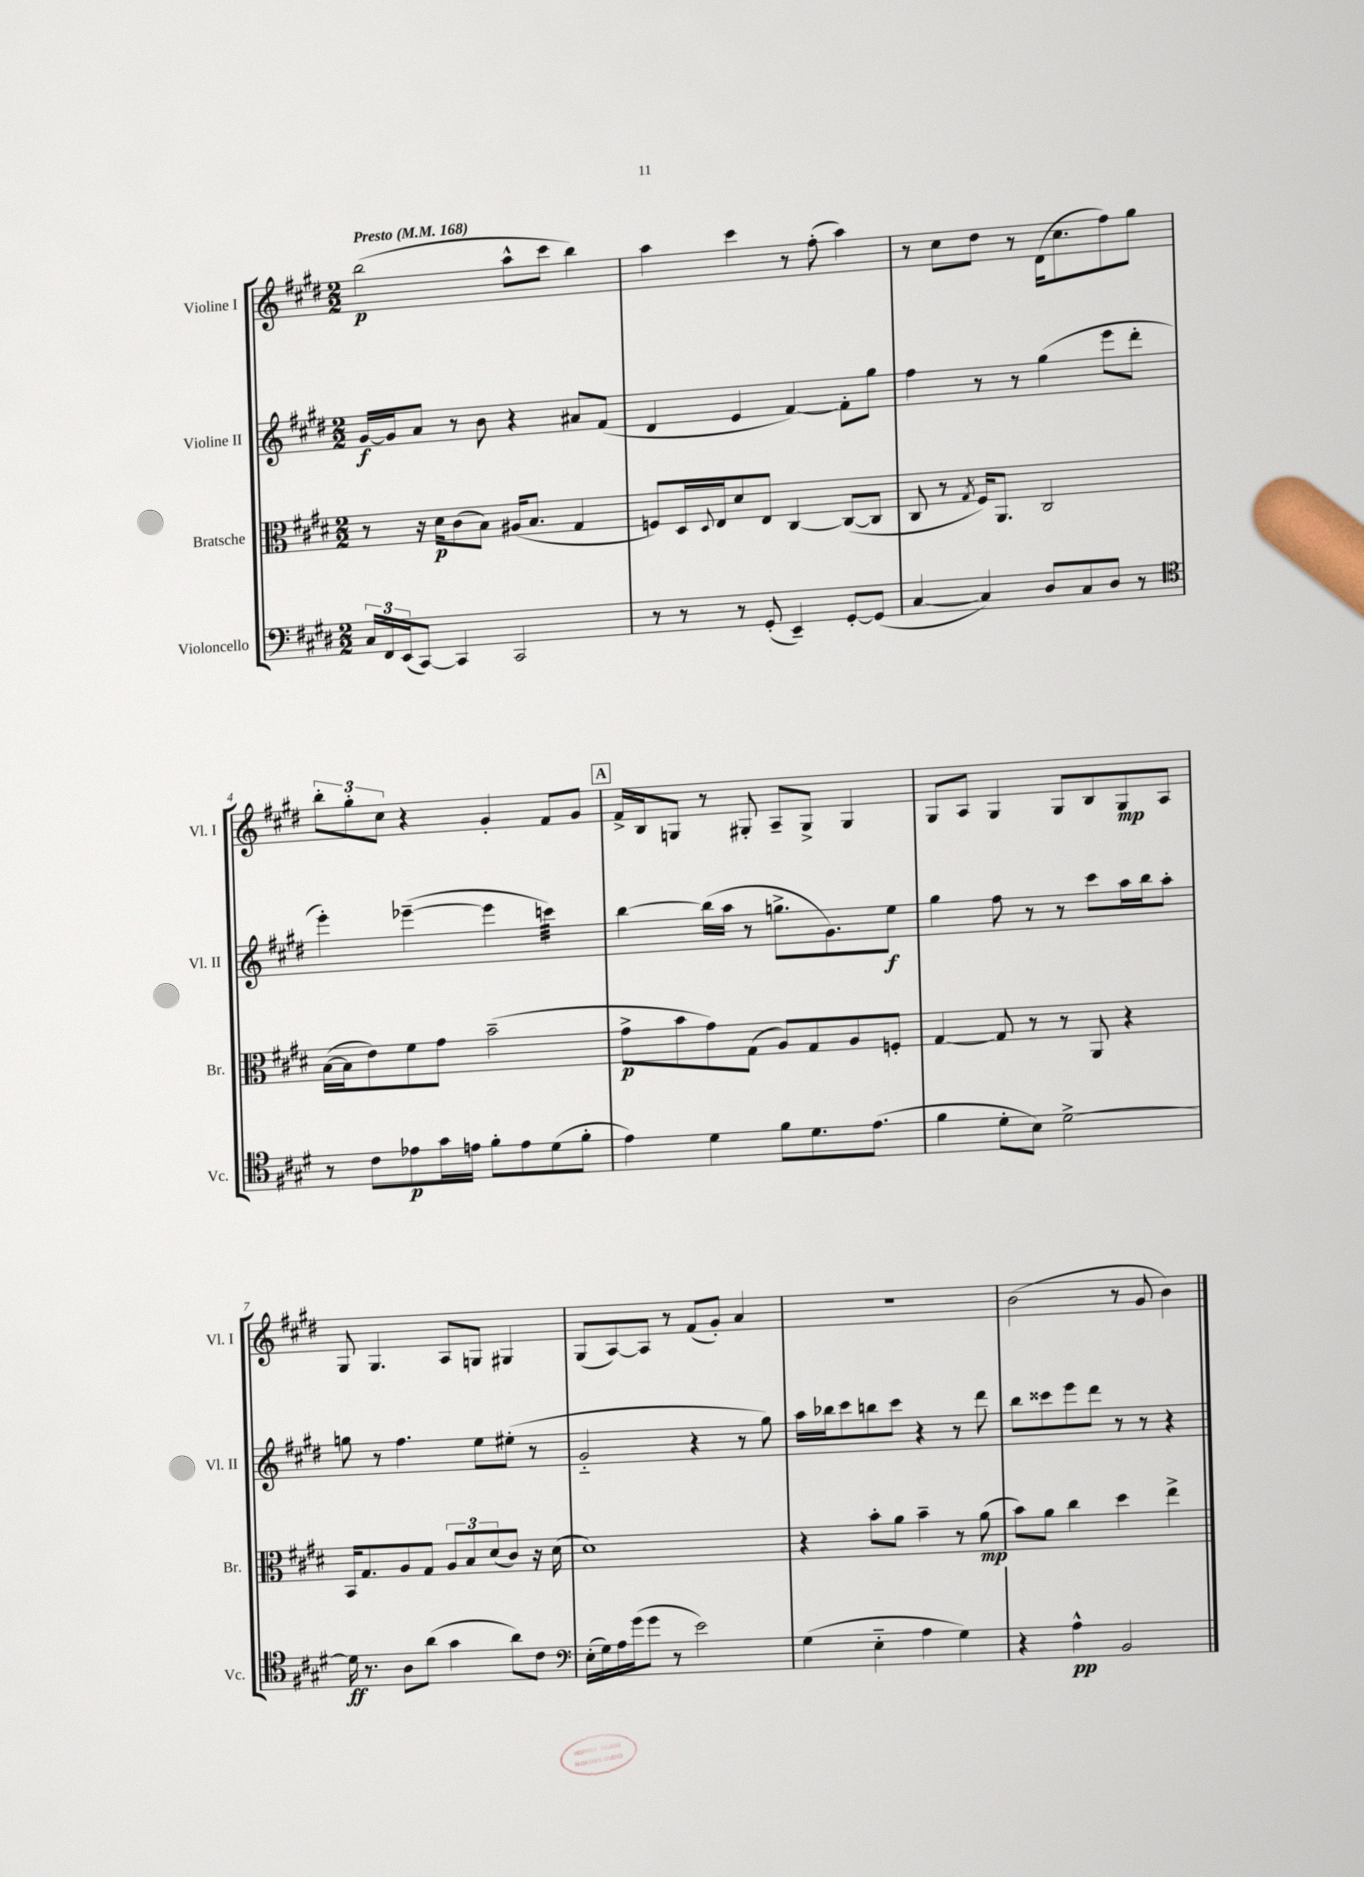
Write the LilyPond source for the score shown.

<<
\new StaffGroup <<
\new Staff = "s0" \with { instrumentName = "Violine I" shortInstrumentName = "Vl. I" } {
    \clef treble \key e \major \numericTimeSignature \time 2/2 \tempo "Presto" 4 = 168
    b''2\p( a''8-^ cis'''8 b''4) |
    a''4 cis'''4 r8 fis''8-.( a''4) |
    r8 cis''8 dis''8 r8 dis'16( cis''8. fis''8) gis''8 |
    \tuplet 3/2 { b''8-. gis''8-. cis''8 } r4 gis'4-. fis'8 gis'8 |
    \mark \markup { \box "A" } fis'16-> b16 g8 r8 gis8-. a8-- gis8-> gis4 |
    gis8 a8 gis4 gis8 b8 gis8\mp a8 |
    gis8 gis4. a8 g8 gis4 |
    gis8( a8~) a8 r8 fis'8( gis'8-.) a'4 |
    R1 |
    b'2( r8 gis'8 b'4) \bar "|." |
}
\new Staff = "s1" \with { instrumentName = "Violine II" shortInstrumentName = "Vl. II" } {
    \clef treble \key e \major \numericTimeSignature \time 2/2
    gis'16~\f gis'16 a'8 r8 b'8 r4 ais'8 fis'8( |
    dis'4 e'4 fis'4~) fis'8-. gis''8 |
    fis''4 r8 r8 gis''4( e'''8 dis'''8-. |
    e'''4-.) ees'''4~--( ees'''4 c'''4:32) |
    \mark \markup { \box "A" } b''4~ b''16( a''16 r8 g''8.-> gis'8.) e''8\f |
    gis''4 fis''8 r8 r8 cis'''8 a''16 b''16 a''8-. |
    g''8 r8 fis''4. e''8 eis''8-.( r8 |
    gis'2-_ r4 r8 gis''8) |
    a''16 bes''16 cis'''8 b''8 cis'''8 r4 r8 dis'''8 |
    b''8 cisis'''8 e'''8 dis'''8 r8 r8 r4 \bar "|." |
}
\new Staff = "s2" \with { instrumentName = "Bratsche" shortInstrumentName = "Br." } {
    \clef alto \key e \major \numericTimeSignature \time 2/2
    r8 r16 dis'16\p cis'8( b8) ais16( b8. gis4 |
    f8) dis16 \appoggiatura { dis8 } e16 dis'8 e8 cis4~ cis8~( cis8 |
    cis8 r8 \acciaccatura { gis8 } fis16) a,8. cis2 |
    b16~( b16 e'8) fis'8 gis'8 b'2--( |
    \mark \markup { \box "A" } gis'8->\p b'8 gis'8) gis8( a8) gis8 a8 f8-. |
    gis4~ gis8 r8 r8 a,8 r4 |
    b,16 gis8. a8 gis8 \tuplet 3/2 { a8 b8 dis'8( } cis'8) r16 dis'16( |
    dis'1) |
    r4 b'8-. a'8 b'4-- r8 a'8\mp( |
    b'8) a'8 cis''4 dis''4 e''4-> \bar "|." |
}
\new Staff = "s3" \with { instrumentName = "Violoncello" shortInstrumentName = "Vc." } {
    \clef bass \key e \major \numericTimeSignature \time 2/2
    \tuplet 3/2 { cis16 fis,16 e,16( } cis,8~) cis,4 cis,2 |
    r8 r8 r8 gis,8-.( e,4--) gis,8~-. gis,8( |
    cis4~ cis4) dis8 cis8 dis8 r8 |
    \clef tenor r8 cis'8 ees'8\p gis'16 e'16 fis'8-. e'8 dis'8( fis'8-. |
    \mark \markup { \box "A" } e'4) dis'4 fis'8 dis'8. e'8.( |
    fis'4 dis'8-. b8) dis'2~-> |
    dis'16\ff r8. a8 a'8( gis'4 a'8) cis'8 |
    \clef bass e16-.( gis16) a16 gis'16( gis'8 r8 e'2) |
    gis4( e4-_ a4 gis4) |
    r4 a4-^\pp b,2 \bar "|." |
}
>>
>>
